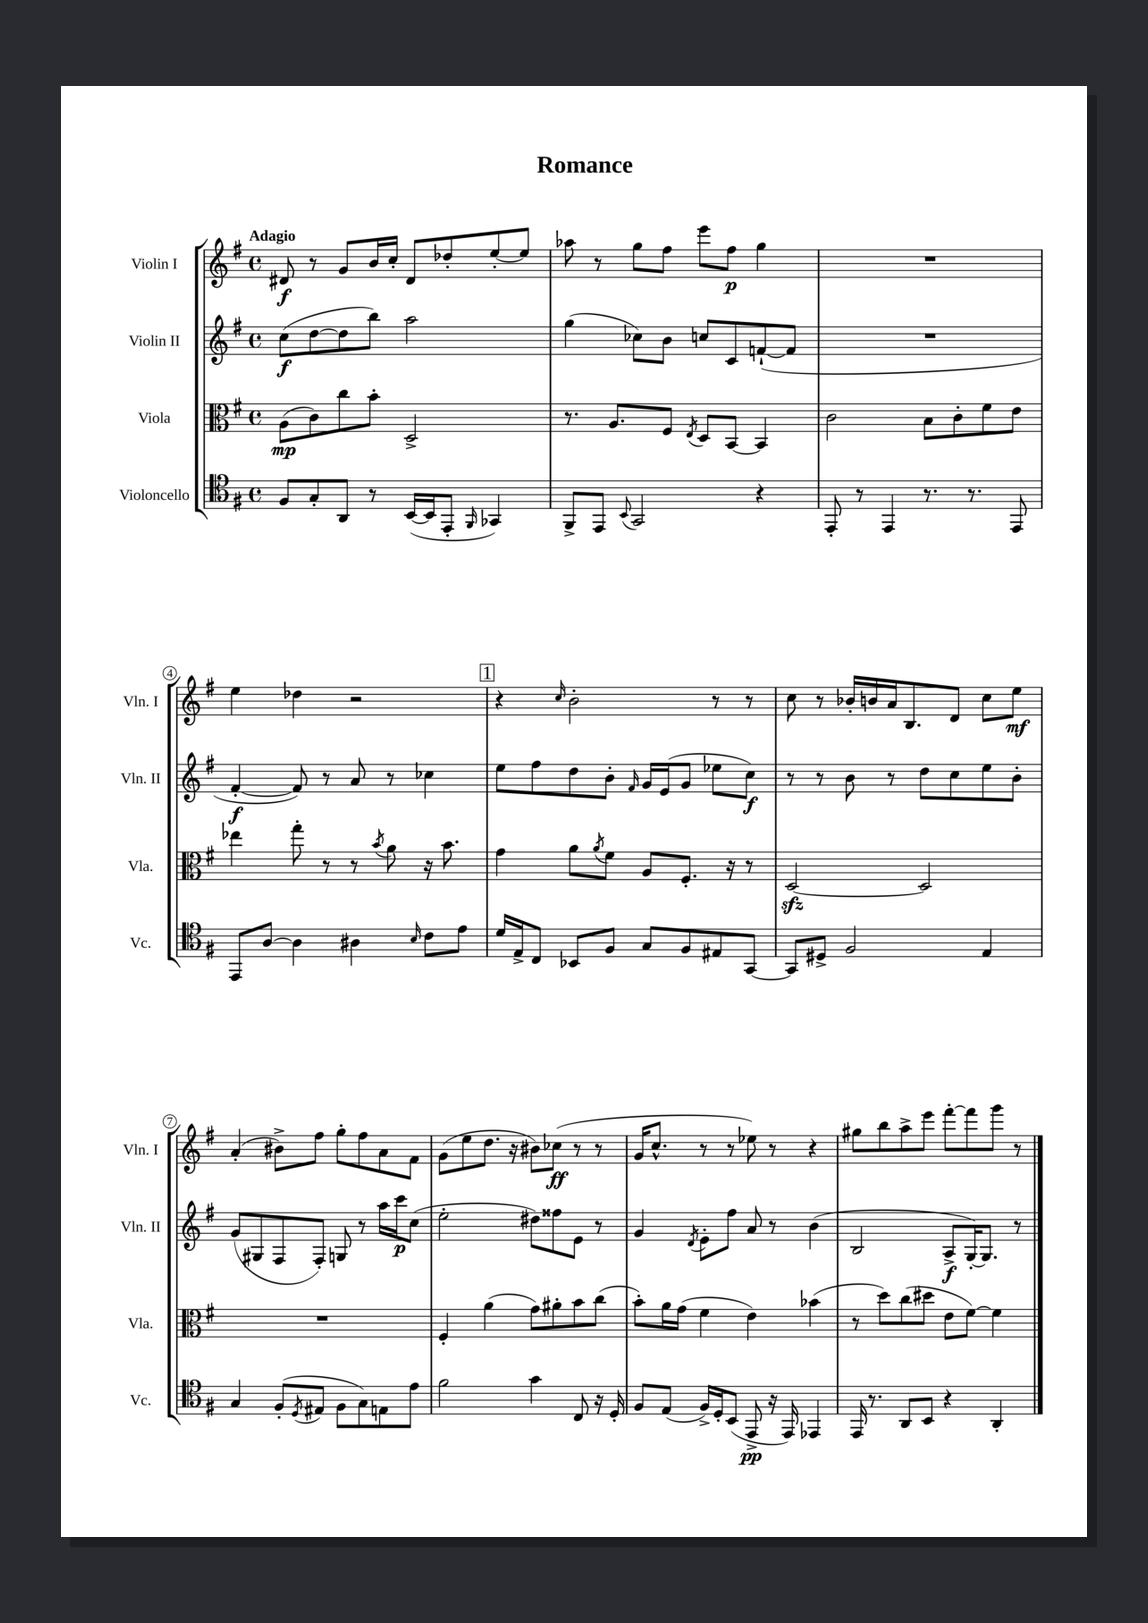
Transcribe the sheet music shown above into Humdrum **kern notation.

**kern	**dynam	**kern	**dynam	**kern	**dynam	**kern	**dynam
*part4	*part4	*part3	*part3	*part2	*part2	*part1	*part1
*staff4	*staff4	*staff3	*staff3	*staff2	*staff2	*staff1	*staff1
*I"Violoncello	*	*I"Viola	*	*I"Violin II	*	*I"Violin I	*
*I'Vc.	*	*I'Vla.	*	*I'Vln. II	*	*I'Vln. I	*
*clefC4	*	*clefC3	*	*clefG2	*	*clefG2	*
*k[f#]	*	*k[f#]	*	*k[f#]	*	*k[f#]	*
*M4/4	*	*M4/4	*	*M4/4	*	*M4/4	*
*met(c)	*	*met(c)	*	*met(c)	*	*met(c)	*
=1	=1	=1	=1	=1	=1	=1	=1
!	!	!	!	!	!	!LO:TX:a:B:t=Adagio	!
8F#/L	.	(8A\L	mp	(8cc\L	f	8d#X/	f
8G'/	.	8c\)	.	[8dd\	.	8r	.
8AA/J	.	8cc\	.	8dd\]	.	8g/L	.
8r	.	8b'\J	.	8bb\J)	.	16b/L	.
.	.	.	.	.	.	16cc'/JJ	.
([16BB/LL	.	2D^/	.	2aa\	.	8d#/L	.
16BB/J]	.	.	.	.	.	.	.
8EE'/J	.	.	.	.	.	8dd-X'/	.
16qqFF#/	.	.	.	.	.	.	.
4GG-X/)	.	.	.	.	.	[8ee'/	.
.	.	.	.	.	.	8ee/J]	.
=2	=2	=2	=2	=2	=2	=2	=2
8FF#^/L	.	8.r	.	(4gg\	.	8aa-X\	.
8EE/J	.	.	.	.	.	8r	.
.	.	8.A/L	.	.	.	.	.
8qqBB/	.	.	.	.	.	.	.
2GG/	.	.	.	8cc-X\L)	.	8gg\L	.
.	.	8F#/J	.	8b\J	.	8ff#\J	.
.	.	8qE/	.	.	.	.	.
.	.	8D/L	.	8ccn/L	.	8eee\L	.
.	.	[8BB/J	.	8c/	.	8ff#\J	p
4r	.	4BB/]	.	([8fn`/	.	4gg\	.
.	.	.	.	8f/J]	.	.	.
=3	=3	=3	=3	=3	=3	=3	=3
8EE'/	.	2c\	.	1r	.	1r	.
8r	.	.	.	.	.	.	.
4EE/	.	.	.	.	.	.	.
8.r	.	8B\L	.	.	.	.	.
.	.	8c'\	.	.	.	.	.
8.r	.	.	.	.	.	.	.
.	.	8f#\	.	.	.	.	.
8EE/	.	8e\J	.	.	.	.	.
!!LO:LB:g=z
=4	=4	=4	=4	=4	=4	=4	=4
8EE/L	.	4ee-X\	.	[4f#'/	f	4ee\	.
[8A/J	.	.	.	.	.	.	.
4A\]	.	8gg'\	.	8f#/])	.	4dd-X\	.
.	.	8r	.	8r	.	.	.
4A#X\	.	8r	.	8a/	.	2r	.
.	.	8qb/	.	.	.	.	.
.	.	8a\	.	8r	.	.	.
16qqB/	.	.	.	.	.	.	.
8c\L	.	16r	.	4cc-X\	.	.	.
.	.	8.b\	.	.	.	.	.
8e\J	.	.	.	.	.	.	.
!!LO:REH:place=s1:t=1
=5	=5	=5	=5	=5	=5	=5	=5
16d/LL	.	4g\	.	8ee\L	.	4r	.
16E^/J	.	.	.	.	.	.	.
8C/J	.	.	.	8ff#\	.	.	.
.	.	.	.	.	.	16qqcc/	.
8BB-X/L	.	8a\L	.	8dd\	.	2b'\	.
.	.	8qa/	.	.	.	.	.
8F#/J	.	8f#\J	.	8b'\J	.	.	.
.	.	.	.	16qqf#/	.	.	.
8G/L	.	8A/L	.	16g/LL	.	.	.
.	.	.	.	(16e/J	.	.	.
8F#/	.	8.F#'/J	.	8g/J	.	.	.
8E#X/	.	.	.	8ee-X\L	.	8r	.
.	.	16r	.	.	.	.	.
[8GG/J	.	8r	.	8cc\J)	f	8r	.
=6	=6	=6	=6	=6	=6	=6	=6
8GG/L]	.	[2Dzz/	.	8r	.	8cc\	.
8D#X^/J	.	.	.	8r	.	8r	.
2F#/	.	.	.	8b\	.	16b-X'/LL	.
.	.	.	.	.	.	16bn/	.
.	.	.	.	8r	.	16a/J	.
.	.	.	.	.	.	8.B/	.
.	.	2D/]	.	8dd\L	.	.	.
.	.	.	.	8cc\	.	8d/J	.
4E/	.	.	.	8ee\	.	8cc\L	.
.	.	.	.	8b'\J	.	8ee\J	mf
!!LO:LB:g=z
=7	=7	=7	=7	=7	=7	=7	=7
4G/	.	1r	.	(8g/L	.	(4a'/	.
.	.	.	.	8G#X/	.	.	.
(8F#'/L	.	.	.	8F#/	.	8b#X^\L)	.
8qD/	.	.	.	.	.	.	.
8E#X/J	.	.	.	8F#'/J)	.	8ff#\J	.
8F#\L	.	.	.	8Gn/	.	8gg'\L	.
8G\)	.	.	.	8r	.	8ff#\	.
8En\	.	.	.	16aa\LL	.	8a\	.
.	.	.	.	16ccc\J	p	.	.
8e\J	.	.	.	(8cc\J	.	8f#\J	.
=8	=8	=8	=8	=8	=8	=8	=8
2f#\	.	4F#'/	.	2ee'\	.	(8g\L	.
.	.	.	.	.	.	8ee\	.
.	.	(4a\	.	.	.	8.dd\J	.
.	.	.	.	.	.	16r	.
4g\	.	8g\L)	.	8dd#X\L)	.	8b#X\L)	.
.	.	8a#X'\	.	8ff##X\	.	(8cc-X\J	ff
8C/	.	8b\	.	8e\J	.	8r	.
16r	.	(8cc\J	.	8r	.	8r	.
16D'/	.	.	.	.	.	.	.
=9	=9	=9	=9	=9	=9	=9	=9
8F#/L	.	8b'\L)	.	4g/	.	16g/KL	.
.	.	.	.	.	.	8.cc^^/J	.
(8E/J	.	16a\L	.	.	.	.	.
.	.	(16g\JJ	.	.	.	.	.
.	.	.	.	8qd/	.	.	.
16F#^/LL)	.	4f#\	.	8e'\L	.	8r	.
16D'/J	.	.	.	.	.	.	.
(8BB/J	.	.	.	8ff#\J	.	8r	.
8EE^/	pp	4e\)	.	8a/	.	8ee-X\)	.
16r	.	.	.	8r	.	8r	.
16EE/)	.	.	.	.	.	.	.
4EE-X/	.	(4b-X\	.	(4b\	.	4r	.
=10	=10	=10	=10	=10	=10	=10	=10
16EE/	.	8r	.	2B/	.	8gg#X\L	.
8.r	.	.	.	.	.	.	.
.	.	8dd\L)	.	.	.	8bb\	.
8AA/L	.	(8cc\	.	.	.	8aa^\	.
8BB/J	.	8dd#X\J	.	.	.	8eee\J	.
4r	.	8e\L	.	8A^/L	f	[8fff#'\L	.
.	.	[8f#\J)	.	[16G'/K)	.	8fff#\]	.
.	.	.	.	8.G/J]	.	.	.
4AA'/	.	4f#\]	.	.	.	8ggg\J	.
.	.	.	.	8r	.	8r	.
==	==	==	==	==	==	==	==
*-	*-	*-	*-	*-	*-	*-	*-
